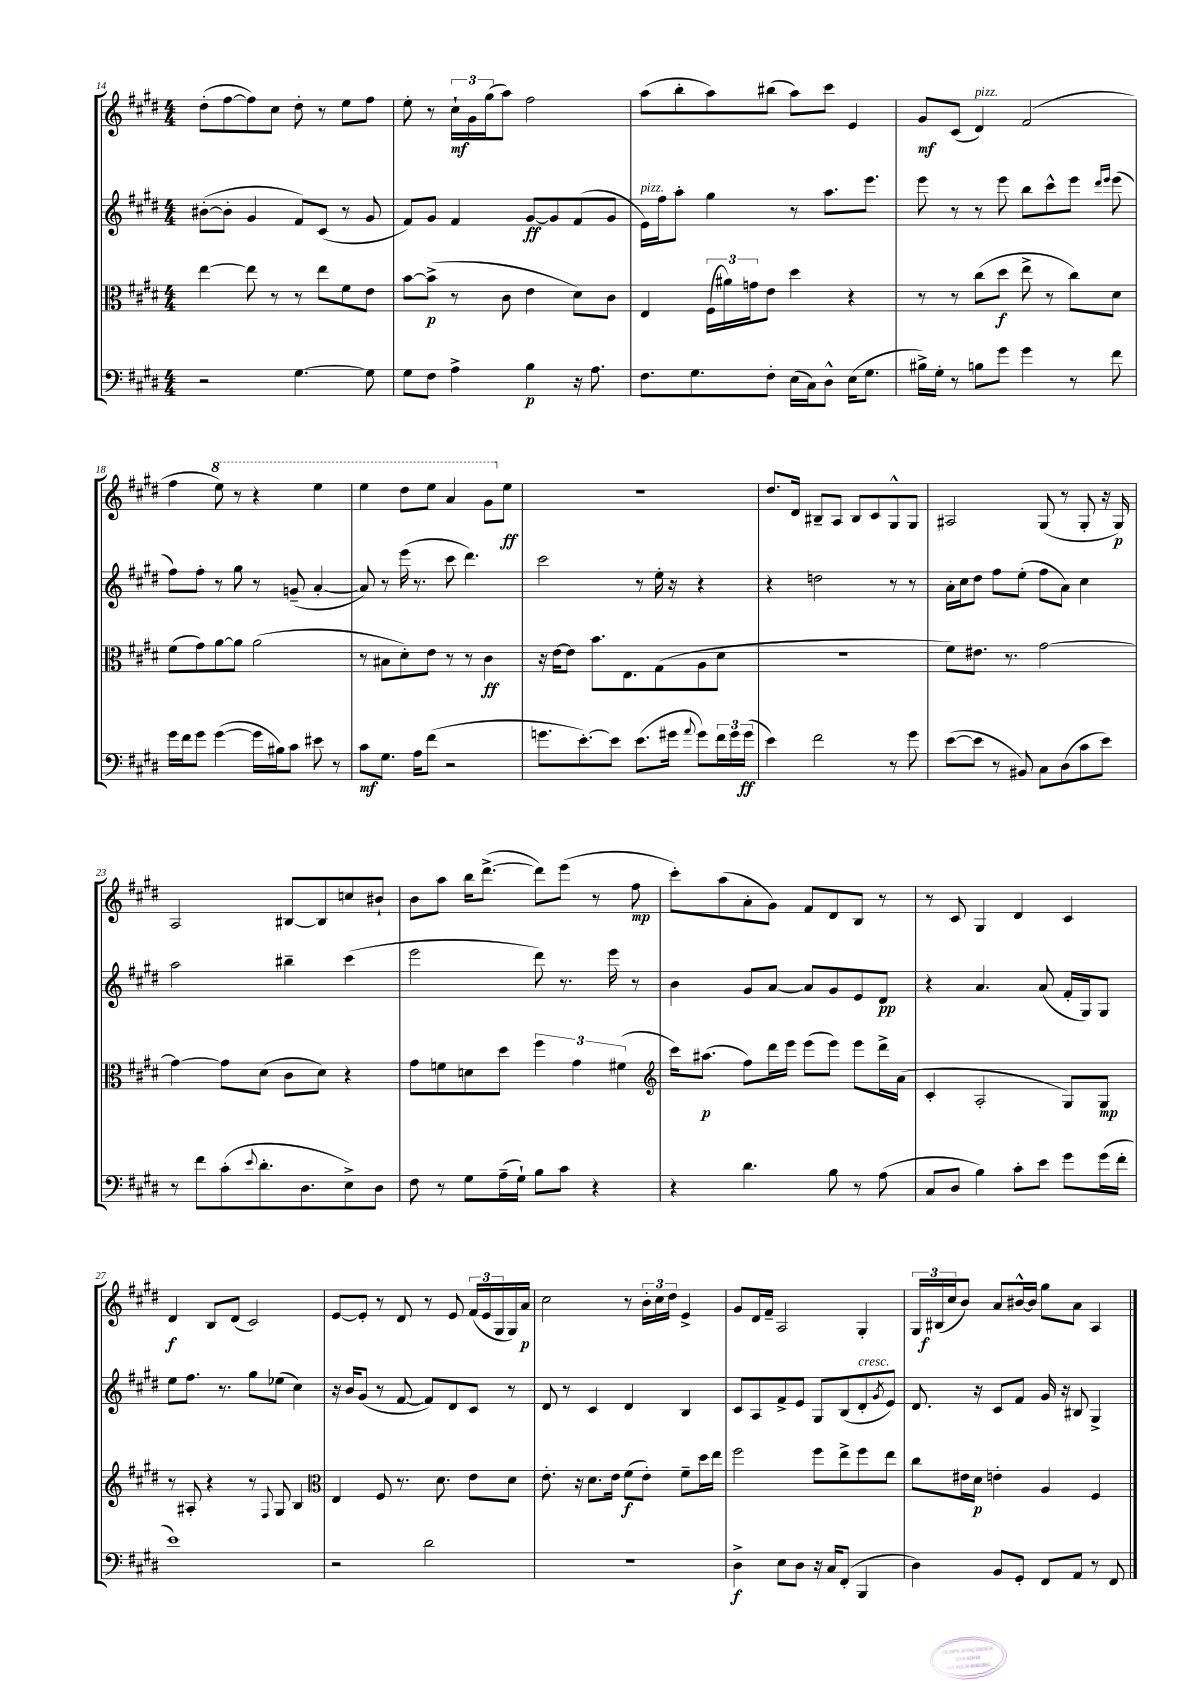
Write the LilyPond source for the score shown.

<<
\new StaffGroup <<
\new Staff = "s0" {
    \clef treble \key e \major \numericTimeSignature \time 4/4
    dis''8-.( fis''8~ fis''8) cis''8 dis''8-. r8 e''8 fis''8 |
    e''8-. r8 \tuplet 3/2 { cis''16-!\mf gis'16 gis''16( } a''8) fis''2 |
    a''8( b''8-. a''8) bis''8( a''8) cis'''8 e'4 |
    gis'8\mf cis'8( dis'4^\markup { \italic "pizz." }) fis'2( |
    fis''4 \ottava #1 e'''8) r8 r4 e'''4 |
    e'''4 dis'''8 e'''8 a''4 gis''8 \ottava #0 e''8\ff |
    r1 |
    dis''8. dis'16 bis8-- a8 bis8 cis'8 gis8-^ gis8 |
    ais2 gis8( r8 gis8-. r16 gis16\p) |
    a2 bis8~ bis8 c''8 bis'8-! |
    b'8 a''8 b''16 dis'''8.~->( dis'''8) e'''8( r8 fis''8\mp |
    cis'''8-.) a''8( a'8-. gis'8) fis'8 dis'8 b8 r8 |
    r8 cis'8 gis4 dis'4 cis'4 |
    dis'4\f b8 dis'8( cis'2) |
    e'8~ e'8-. r8 dis'8 r8 e'8 \tuplet 3/2 { fis'16( e'16 gis16 } gis16) a'16\p |
    cis''2 r8 \tuplet 3/2 { b'16-. cis''16 dis''16 } e'4-> |
    gis'8 dis'16 fis'16-- a2 gis4-. |
    \tuplet 3/2 { gis16 bis16\f( cis''16 } b'8) a'8 bis'16~-^ bis'16 gis''8 a'8 a4 \bar "|." |
}
\new Staff = "s1" {
    \clef treble \key e \major \numericTimeSignature \time 4/4
    bis'8~-.( bis'8-. gis'4 fis'8) cis'8( r8 gis'8 |
    fis'8) gis'8 fis'4 gis'8~\ff gis'8 fis'8( gis'8 |
    e'16^\markup { \italic "pizz." }) fis''16 a''8-. gis''4 r8 a''8. e'''8. |
    e'''8 r8 r8 e'''8 b''8 cis'''8-^ e'''8 \grace { dis'''16 e'''16 } e'''8( |
    fis''8) fis''8-. r8 gis''8 r8 g'8--( a'4~-. |
    a'8) r8 e'''16( r8. cis'''8 dis'''4.) |
    cis'''2 r8 e''16-. r16 r4 |
    r4 d''2 r8 r8 |
    a'16-. cis''16 dis''8 fis''8 e''8-.( fis''8 a'8) cis''4 |
    a''2 bis''4-- cis'''4( |
    e'''2 dis'''8) r8. e'''16 r8 |
    b'4 gis'8 a'8~ a'8 gis'8 e'8 dis'8\pp |
    r4 a'4. a'8( fis'16-. gis16) gis8 |
    e''8 fis''8. r8. gis''8 ees''8( cis''4) |
    r16 b'16 gis'8( r8 fis'8~ fis'8) dis'8 cis'8 r8 |
    dis'8 r8 cis'4 dis'4 b4 |
    cis'8 a8 fis'8-> e'8 gis8 b8( dis'8-.^\markup { \italic "cresc." } \acciaccatura { gis'8 } e'8) |
    dis'8. r16 cis'8 fis'8 gis'16 r16 bis8 gis4-> \bar "|." |
}
\new Staff = "s2" {
    \clef alto \key e \major \numericTimeSignature \time 4/4
    e''4~ e''8 r8 r8 e''8 fis'8 e'8 |
    b'8~ b'8->\p( r8 cis'8 e'4 dis'8) cis'8 |
    e4 \tuplet 3/2 { fis16( ais'16) g'16 } e'8 dis''4 r4 |
    r8 r8 cis''8( dis''8\f e''8-> r8 cis''8) dis'8 |
    fis'8( gis'8) a'8~ a'8 a'2( |
    r8 bis8 dis'8-.) e'8 r8 r8 cis'4\ff |
    r16 e'16~ e'8 b'8. e8. gis8( a8 dis'8 |
    R1 |
    fis'8) eis'8. r8. gis'2~ |
    gis'4~ gis'8 dis'8( cis'8 dis'8) r4 |
    gis'8 f'8 d'8 dis''8 \tuplet 3/2 { fis''4 gis'4 fis'4( } |
    \clef treble cis'''16) ais''8.\p( fis''8) dis'''16 e'''16 e'''8( e'''8) e'''8 dis'''16-> a'16( |
    cis'4-. a2-. gis8) gis8\mp |
    r8 ais8-. r4 r8 \appoggiatura { fis8 } gis8 b4 |
    \clef alto e4 fis8 r8. dis'8. e'8 dis'8 |
    e'8.-. r16 dis'8. e'16 fis'8\f( e'8-.) fis'8-- dis''16 e''16 |
    fis''2 fis''8 e''8-> fis''8 e''8 |
    cis''8 eis'16 dis'16\p e'4-. a4 fis4 \bar "|." |
}
\new Staff = "s3" {
    \clef bass \key e \major \numericTimeSignature \time 4/4
    r2 gis4.~ gis8 |
    gis8 fis8 a4-> b4\p r16 a8. |
    fis8. gis8. fis8-. e16( cis16) dis8-^ e16( gis8. |
    bis16->) gis16-. r8 b8 gis'8 gis'4 r8 fis'8 |
    gis'16 fis'16 gis'8 gis'4~( gis'16 bis16) cis'8 eis'8 r8 |
    cis'8\mf gis8. a16 fis'8( r2 |
    g'8. e'8.~-.) e'8 e'8.( gis'16 \appoggiatura { a'8 } gis'8) \tuplet 3/2 { fis'16 gis'16 gis'16\ff( } |
    e'4) fis'2 r8 gis'8 |
    e'8~( e'8 r8 bis,8) cis8 dis8( cis'8 e'8) |
    r8 fis'8 cis'8-.( \appoggiatura { e'8 } dis'8.-. dis8. e8->) dis8 |
    fis8 r8 gis8 a16--( gis16-!) b8 cis'8 r4 |
    r4 dis'4. b8 r8 a8( |
    cis8 dis8 b4) cis'8-. e'8 gis'8 gis'16( fis'16-. |
    e'1) |
    r2 dis'2 |
    R1 |
    dis4->\f e8 dis8 r16 cis16 fis,8-.( b,,4 |
    dis4) b,8 gis,8-. fis,8 a,8 r8 fis,8 \bar "|." |
}
>>
>>
\layout { \context { \Score currentBarNumber = #14 } }
